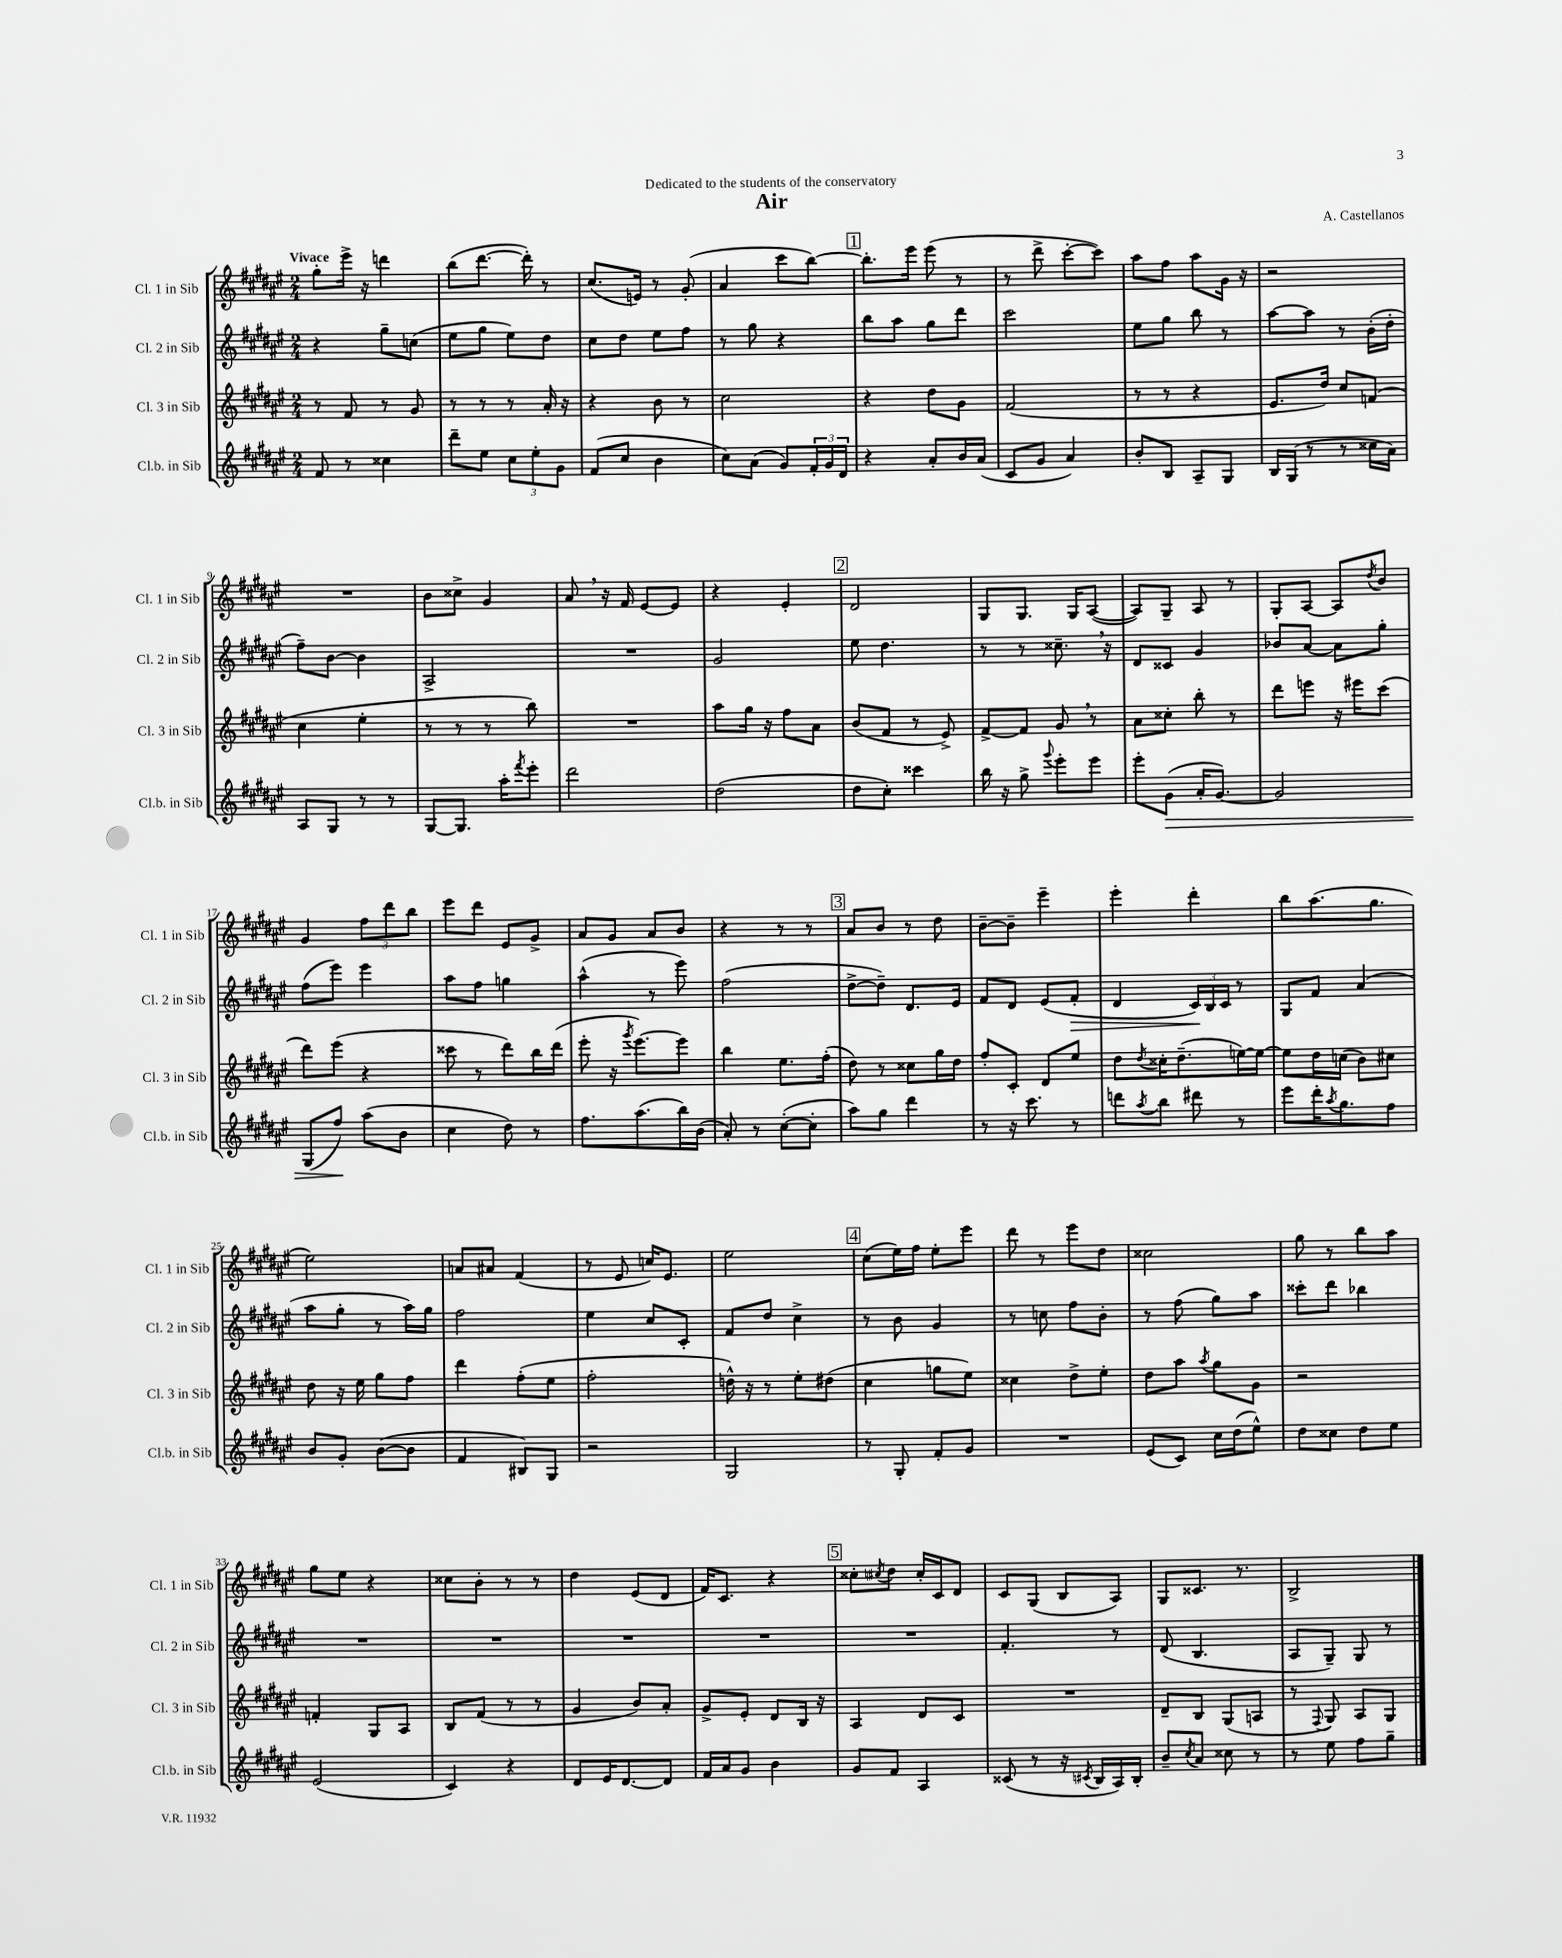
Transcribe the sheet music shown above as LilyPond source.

\header { title = "Air" composer = "A. Castellanos" dedication = "Dedicated to the students of the conservatory" }
<<
\new StaffGroup <<
\new Staff = "s0" \with { instrumentName = "Cl. 1 in Sib" shortInstrumentName = "Cl. 1 in Sib" } {
    \clef treble \key fis \major \numericTimeSignature \time 2/4 \tempo "Vivace"
    gis''8-. eis'''16-> r16 d'''4 |
    b''8( dis'''8.~ dis'''16-.) r8 |
    cis''8.( e'16) r8 gis'8-.( |
    ais'4 cis'''8 b''8~) |
    \mark \markup { \box "1" } b''8.-. eis'''16 eis'''8( r8 |
    r8 dis'''8-> cis'''8~-. cis'''8) |
    ais''8 fis''8 ais''8 gis'16 r16 |
    r2 |
    R2 |
    b'8 cisis''8-> gis'4 |
    ais'8 \breathe r16 fis'16 eis'8~ eis'8 |
    r4 eis'4-. |
    \mark \markup { \box "2" } dis'2 |
    gis8 gis8. gis16 ais8~( |
    ais8) gis8-- ais8 r8 |
    gis8-. ais8~ ais8 \acciaccatura { dis''8 } b'8 |
    gis'4 \tuplet 3/2 { fis''8 dis'''8 b''8 } |
    eis'''8 dis'''8 eis'8 gis'8-> |
    ais'8 gis'8 ais'8 b'8 |
    r4 r8 r8 |
    \mark \markup { \box "3" } ais'8 b'8 r8 dis''8 |
    b'8~-- b'8-- eis'''4-- |
    eis'''4-. dis'''4-. |
    b''8 ais''8.( gis''8. |
    eis''2) |
    a'8 ais'8 fis'4( |
    r8 eis'8 c''16) eis'8. |
    eis''2 |
    \mark \markup { \box "4" } cis''8( eis''16) fis''16 eis''8-. eis'''8 |
    dis'''8 r8 eis'''8 dis''8 |
    cisis''2 |
    gis''8 r8 b''8 ais''8 |
    gis''8 eis''8 r4 |
    cisis''8 b'8-. r8 r8 |
    dis''4 eis'8( dis'8 |
    fis'16) cis'8. r4 |
    \mark \markup { \box "5" } cisis''8-. \acciaccatura { cis''8 } dis''8 cis''16-. cis'16 dis'8 |
    cis'8 gis8( b8 ais8) |
    gis8 cisis'8. r8. |
    b2-> \bar "|." |
}
\new Staff = "s1" \with { instrumentName = "Cl. 2 in Sib" shortInstrumentName = "Cl. 2 in Sib" } {
    \clef treble \key fis \major \numericTimeSignature \time 2/4
    r4 gis''8-- c''8( |
    eis''8 gis''8 eis''8) dis''8 |
    cis''8 dis''8 eis''8 fis''8 |
    r8 gis''8 r4 |
    \mark \markup { \box "1" } b''8 ais''8 gis''8 dis'''8 |
    cis'''2 |
    eis''8 gis''8 b''8 r8 |
    ais''8~ ais''8 r8 b'16-.( dis''16-. |
    fis''8--) b'8~ b'4 |
    ais2-> |
    R2 |
    gis'2 |
    \mark \markup { \box "2" } eis''8 dis''4. |
    r8 r8 cisis''8.-- \breathe r16 |
    dis'8 cisis'8 gis'4 |
    bes'8 ais'8~ ais'8 gis''8-. |
    fis''8( eis'''8) eis'''4 |
    ais''8 fis''8 g''4 |
    ais''4-^( r8 eis'''8) |
    fis''2( |
    \mark \markup { \box "3" } dis''8~-> dis''8--) dis'8. eis'16 |
    fis'8 dis'8 eis'8( fis'8-.\> |
    dis'4 \tuplet 3/2 { cis'16\!) b16 cis'16 } r8 |
    gis8 fis'8 ais'4( |
    ais''8 gis''8-. r8 ais''16) gis''16 |
    fis''2 |
    eis''4 cis''8 cis'8-. |
    fis'8 dis''8 cis''4-> |
    \mark \markup { \box "4" } r8 b'8 gis'4 |
    r8 c''8 fis''8 b'8-. |
    r8 fis''8( gis''8) ais''8 |
    cisis'''8-. dis'''8 bes''4 |
    R2 |
    R2 |
    R2 |
    R2 |
    \mark \markup { \box "5" } R2 |
    fis'4.-. r8 |
    dis'8( b4. |
    ais8 gis8--) gis8 r8 \bar "|." |
}
\new Staff = "s2" \with { instrumentName = "Cl. 3 in Sib" shortInstrumentName = "Cl. 3 in Sib" } {
    \clef treble \key fis \major \numericTimeSignature \time 2/4
    r8 fis'8 r8 gis'8 |
    r8 r8 r8 ais'16-. r16 |
    r4 b'8 r8 |
    cis''2 |
    \mark \markup { \box "1" } r4 dis''8 gis'8 |
    fis'2( |
    r8 r8 r4 |
    eis'8. dis''16) cis''8 f'8( |
    cis''4 eis''4-. |
    r8 r8 r8 b''8) |
    R2 |
    ais''8 gis''16 r16 fis''8 ais'8 |
    \mark \markup { \box "2" } b'8( fis'8 r8 eis'8->) |
    fis'8~-> fis'8 gis'8 \breathe r8 |
    ais'8 cisis''8-. b''8-. r8 |
    dis'''8 e'''8 r16 eis'''16 cis'''8( |
    dis'''8) eis'''8( r4 |
    cisis'''8 r8 dis'''8) b''16 dis'''16( |
    eis'''8-. r16 \acciaccatura { gis'''8 } eis'''8.~) eis'''8 |
    b''4 eis''8. fis''16-.( |
    \mark \markup { \box "3" } dis''8) r8 cisis''8 gis''16 dis''16 |
    fis''8-. cis'8-. dis'8 eis''8 |
    dis''8 \acciaccatura { dis''8 } cisis''16-. dis''8.--( e''16~) e''16~ |
    e''8 dis''16 c''16( b'8) cis''8 |
    dis''8 r16 eis''16 gis''8 fis''8 |
    dis'''4 fis''8-.( eis''8 |
    fis''2-. |
    d''16-^) r16 r8 eis''8-. dis''8( |
    \mark \markup { \box "4" } cis''4 g''8 eis''8) |
    cisis''4 dis''8-> eis''8-. |
    dis''8 ais''8 \acciaccatura { ais''8 } gis''8 gis'8 |
    r2 |
    f'4-. gis8 ais8 |
    b8 fis'8( r8 r8 |
    gis'4 b'8) ais'8-. |
    gis'8-> eis'8-. dis'8 b16 r16 |
    \mark \markup { \box "5" } ais4 dis'8 cis'8 |
    R2 |
    dis'8-- b8 gis8( a8 |
    r8 \appoggiatura { fis8 } gis8) ais8 gis8 \bar "|." |
}
\new Staff = "s3" \with { instrumentName = "Cl.b. in Sib" shortInstrumentName = "Cl.b. in Sib" } {
    \clef treble \key fis \major \numericTimeSignature \time 2/4
    fis'8 r8 cisis''4 |
    dis'''8-- eis''8 \tuplet 3/2 { cis''8 eis''8-. gis'8 } |
    fis'8( cis''8 b'4 |
    cis''8) ais'8( gis'8) \tuplet 3/2 { fis'16-. gis'16 dis'16 } |
    \mark \markup { \box "1" } r4 ais'8-. b'16 ais'16( |
    cis'8 gis'8 ais'4) |
    b'8-. b8 ais8-- gis8 |
    b16 gis16( r8 r8 cisis''16 ais'16) |
    ais8 gis8 r8 r8 |
    gis8~ gis8. ais''16-. \acciaccatura { fis'''8 } eis'''8-. |
    dis'''2 |
    dis''2( |
    \mark \markup { \box "2" } dis''8 cis''8-.) cisis'''4 |
    b''16 r16 gis''8-> \appoggiatura { gis'''8 } eis'''8-. eis'''8 |
    eis'''8-. gis'8\>( ais'16-. gis'8.~) |
    gis'2 |
    gis8( fis''8\!) ais''8( b'8 |
    cis''4 dis''8) r8 |
    fis''8. ais''8.( b''16) b'16( |
    ais'8-.) r8 cis''8~-.( cis''8-. |
    \mark \markup { \box "3" } ais''8) gis''8 dis'''4 |
    r8 r16 cis'''8. r8 |
    d'''8 \acciaccatura { ais''8 } b''8 dis'''8 r8 |
    eis'''8 dis'''16-. \acciaccatura { ais''8 } gis''8. fis''8 |
    b'8 gis'8-. b'8~( b'8 |
    fis'4 bis8) gis8 |
    r2 |
    gis2 |
    \mark \markup { \box "4" } r8 gis8-. fis'8-. gis'8 |
    R2 |
    eis'8( cis'8) cis''16 dis''16( eis''8-^) |
    dis''8 cisis''8 dis''8 eis''8 |
    eis'2( |
    cis'4) r4 |
    dis'8 eis'16 dis'8.~ dis'8 |
    fis'16 ais'16 gis'8 b'4 |
    \mark \markup { \box "5" } gis'8 fis'8 ais4 |
    cisis'8( r8 r16 \acciaccatura { cis'8 } b16 ais16) b16-. |
    b'8-- \acciaccatura { cis''8 } ais'8 cisis''8 r8 |
    r8 eis''8 fis''8 gis''8-- \bar "|." |
}
>>
>>
